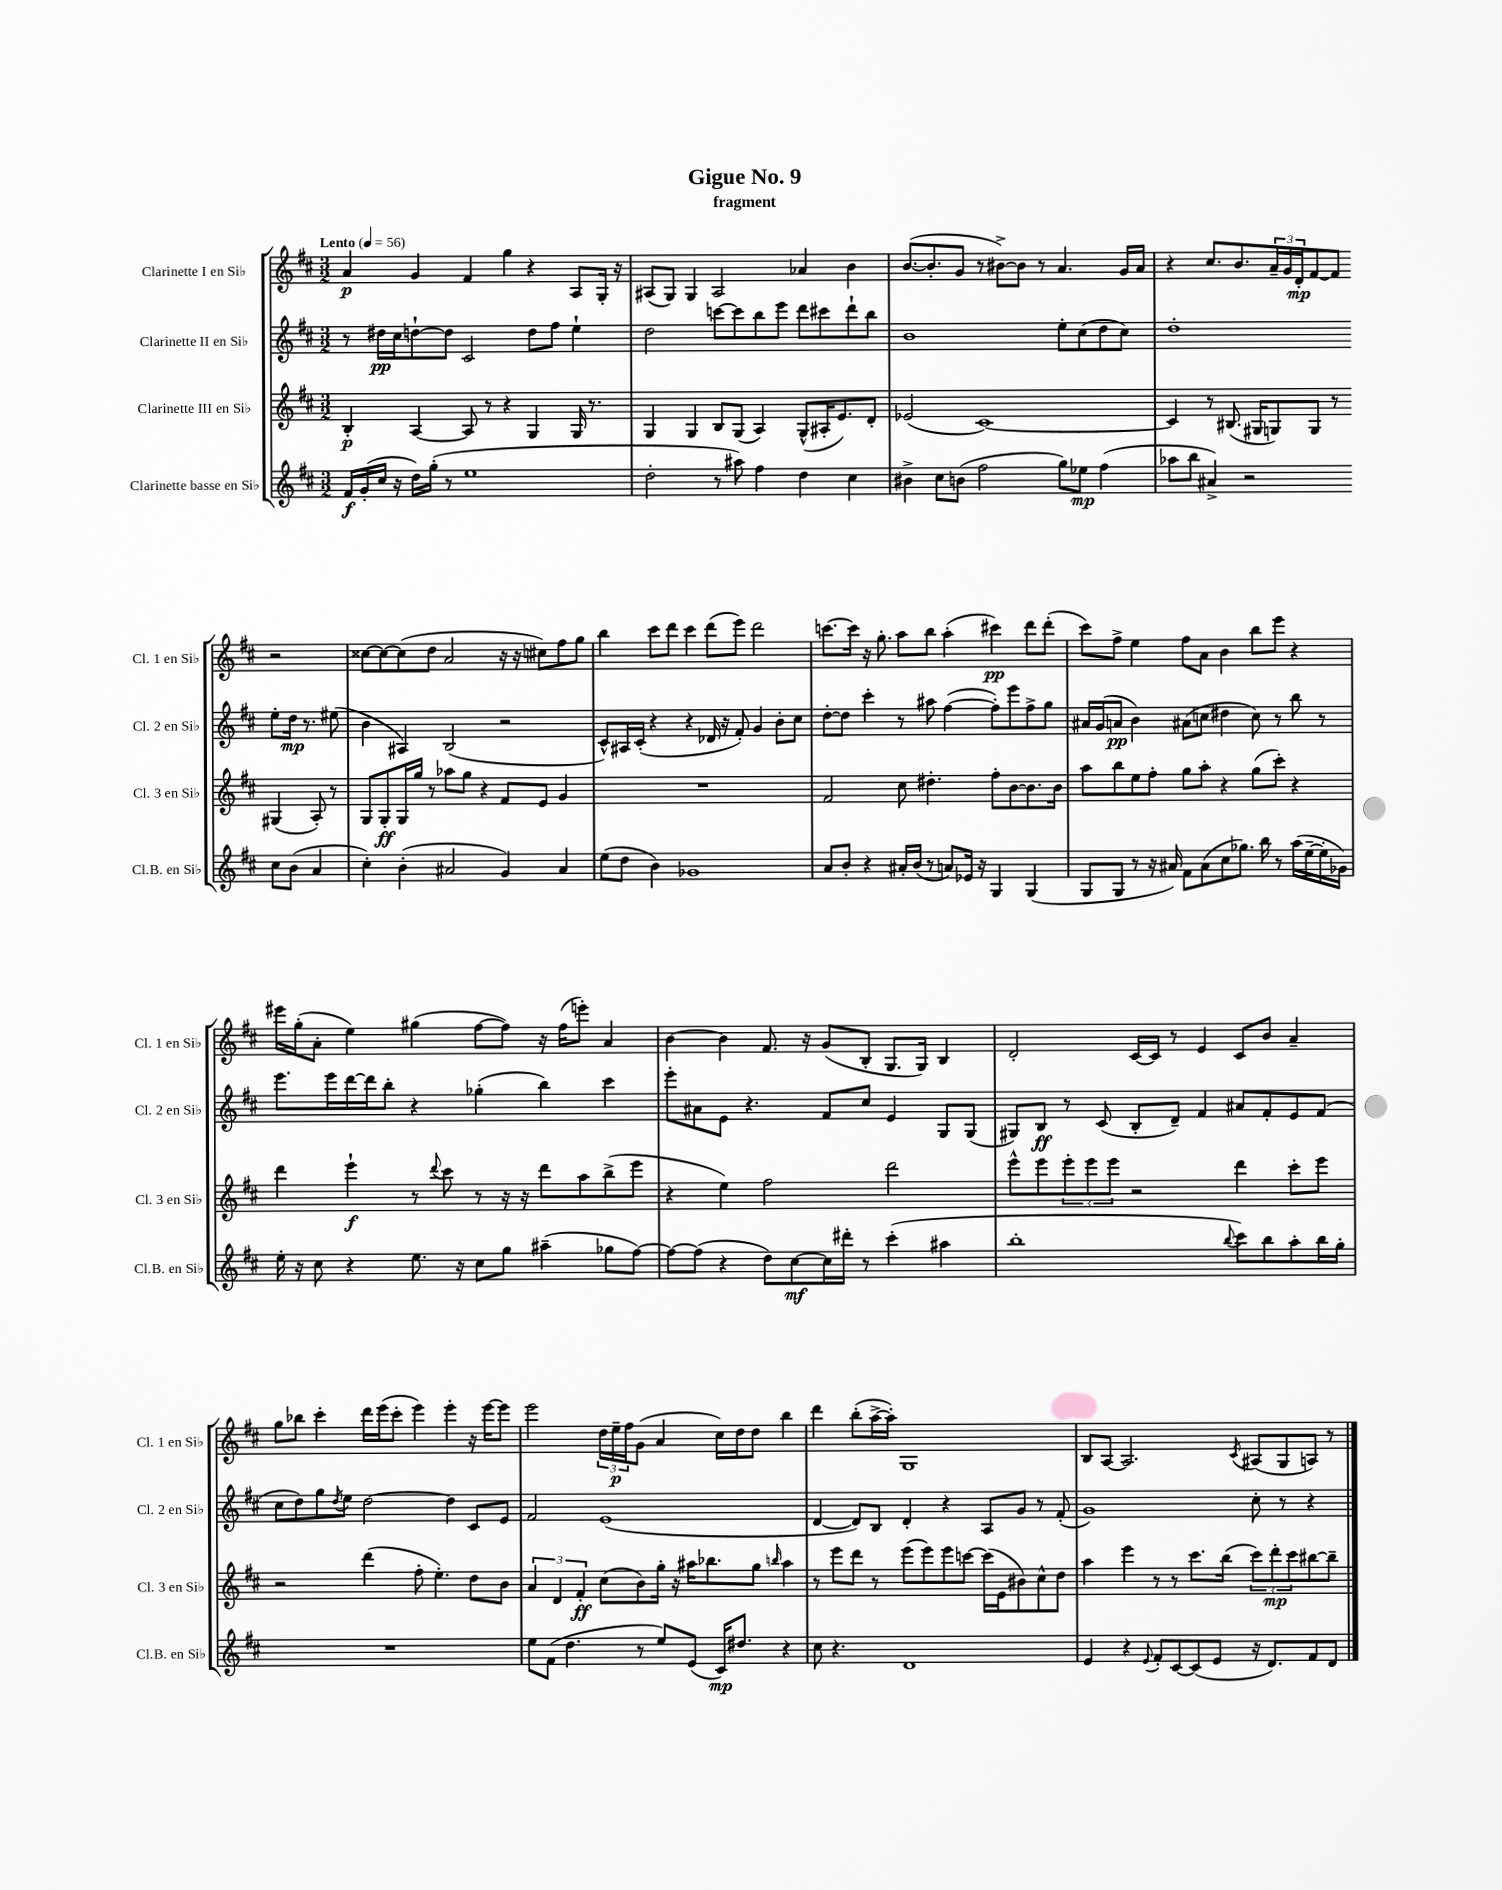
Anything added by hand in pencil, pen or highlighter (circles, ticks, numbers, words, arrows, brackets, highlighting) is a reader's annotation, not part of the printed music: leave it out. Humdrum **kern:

**kern	**kern	**kern	**kern
*staff4	*staff3	*staff2	*staff1
*clefG2	*clefG2	*clefG2	*clefG2
*k[f#c#]	*k[f#c#]	*k[f#c#]	*k[f#c#]
*M3/2	*M3/2	*M3/2	*M3/2
*MM56	*MM56	*MM56	*MM56
16f#	4B'	8r	4a
(16g'	.	.	.
16cc#	.	16dd#	.
16r	.	16cc#	.
16dd)	[4A	[8dd`	4g
(16gg'	.	.	.
8r	.	8dd]	.
1ee	8A]	2c#	4f#
.	8r	.	.
.	4r	.	4gg
.	4G	8dd	4r
.	.	8ff#	.
.	16G	4ee`	8A
.	8.r	.	.
.	.	.	16G'
.	.	.	16r
=	=	=	=
2dd'	4G	2dd	(8A#
.	.	.	8G)
.	4G	.	4G
8r	8B	[8ccc	2A#
8aa#)	(8G	8ccc]	.
4ff#	4A)	8bb	.
.	.	8eee	.
4dd	(8G^^	8ddd	4a-
.	16A#'	8ccc#	.
.	8.e)	.	.
4cc#	.	8ddd`	4b
.	8d'	8bb	.
=	=	=	=
4b#^	(2e-	1b	([8.b
.	.	.	8.b']
8cc#	.	.	.
(8b	.	.	8g
2ff#	[1c#)	.	8r
.	.	.	[8b#^)
.	.	.	8b#]
.	.	.	8r
8gg)	.	8ee'	4.a
8ee-	.	(8cc#	.
(4ff#	.	8dd	.
.	.	8cc#)	16g
.	.	.	16a
=	=	=	=
8aa-	4c#]	1dd'	4r
8bb	.	.	.
4a#^)	8r	.	8.cc#
.	(8.B#	.	.
.	.	.	8.b
2r	.	.	.
.	16G#	.	.
.	8G)	.	24a~
.	.	.	24g
.	.	.	24d'
.	8G	.	[8f#
.	8r	.	8f#]
8cc#	(4G#	8ee'	2r
(8b	.	16dd	.
.	.	8.r	.
4a#	8A')	.	.
.	8r	(8ee#	.
=	=	=	=
4cc#')	8G	4b	[8cc##
.	8G'	.	8cc##_
(4b'	16G	4A#)	(8cc##]
.	16gg	.	.
.	8r	.	8dd
2a#	8aa-	(2B	2a
.	8gg	.	.
.	4r	.	.
4g)	8f#	2r	16r
.	.	.	16r
.	8e	.	8cc#)
4a#	4g	.	8ff#
.	.	.	8gg
=	=	=	=
(8ee	1.r	8c#^^)	4bb
8dd	.	16A#	.
.	.	(16c#'	.
4b)	.	4r	8ccc#
.	.	.	8ddd
1g-	.	4r	4ccc#
.	.	16d-	(8ddd
.	.	16r	.
.	.	8f#')	8eee)
.	.	4g	2ddd
.	.	8b'	.
.	.	8cc#	.
=	=	=	=
8a	2f#	[8dd'	[8.ccc
8b'	.	8dd]	.
.	.	.	16ccc]
4r	.	4ccc#'	16r
.	.	.	8.gg'
16a#'	8cc#	8r	8aa
(16b	.	.	.
8r	4.dd#'	8aa#	8bb
8a)	.	([4ff#	(4aa'
16e-	.	.	.
16r	.	.	.
4G	8ff#'	8ff#'])	4ccc#)
.	[8b	8eee	.
(4G	8.b]	8ff#^	8ddd
.	.	8gg	(8ddd'
.	16b	.	.
=	=	=	=
8G	8aa	16a#	8ccc#)
.	.	(16g	.
8G	8bb	8a	8ff#^
8r	8ee	4b)	4ee
16r	8ff#'	.	.
16a#)	.	.	.
8f#	8gg	(8a#	8ff#
(8a#	8aa'	8cc	8a
8cc#	4r	4dd#	4b
8.gg-)	.	.	.
.	(8gg	8cc)	8bb
16bb	.	.	.
8r	8ccc#')	8r	8eee
(16aa	4r	8bb	4r
[16ee~	.	.	.
16ee']	.	8r	.
16g-)	.	.	.
=	=	=	=
16ee'	4ddd	8.eee	16eee#
16r	.	.	(16gg'
8cc#	.	.	8a'
.	.	16eee	.
4r	4eee`	[16ddd	4ee)
.	.	16ddd]	.
.	.	8bb'	.
8.ee	8r	4r	(4gg#
.	8qqddd	.	.
.	8ccc#	.	.
16r	.	.	.
8cc#	8r	(4gg-'	[8ff#
8gg	16r	.	8ff#])
.	16r	.	.
(4aa#~	8ddd	4bb)	16r
.	.	.	(16ff#
.	8aa	.	8eee')
8gg-	(8bb^	4ccc#	4a
[8ff#)	8eee	.	.
=	=	=	=
8ff#_	4r	8eee'	[4b
(8ff#]	.	8a#	.
4r	4ee)	8e	4b]
.	.	4.r	.
8dd)	2ff#	.	8.f#
[8cc#	.	.	.
.	.	.	16r
16cc#]	.	8f#	(8g
16ddd#'	.	.	.
8r	.	8cc#	8B'
(4ccc#'	2ddd	4e	8.G
.	.	.	16G)
4aa#	.	8G	4B
.	.	(8G	.
=	=	=	=
1bb'	8eee^^	8G#)	2d'
.	8eee	8B	.
.	12eee'	8r	.
.	12eee	.	.
.	.	(8c#	.
.	12eee	.	.
.	2r	8B'	[16c#
.	.	.	16c#]
.	.	8d~)	8r
.	.	4f#	4e
8qqbb	.	.	.
8ccc#)	4ddd	8a#	8c#
8bb	.	8f#'	8b
8aa'	8ccc#'	8e	4a~
16bb	8eee	(8f#	.
16gg'	.	.	.
=	=	=	=
1.r	2r	8cc#	8gg
.	.	8dd)	8bb-
.	.	8gg	4ccc#'
.	.	8qdd	.
.	.	8ee	.
.	(4ddd	[2dd	16ddd
.	.	.	(16eee
.	.	.	8ccc#'
.	8ff#'	.	4eee)
.	4.ee')	.	.
.	.	4dd]	4eee'
.	8dd	8c#	16r
.	.	.	[16eee
.	8b	8e	8eee]
=	=	=	=
8ee	6a	2f#	2eee
(8f#	.	.	.
.	6d	.	.
4.dd	.	.	.
.	6f#'	.	.
.	(8cc#	(1e	24dd
.	.	.	24ee~
.	.	.	24ff#
8r	8b)	.	(8g
8ee)	16gg'	.	4a
.	16r	.	.
(8e	16aa#	.	.
.	8.bb-	.	.
16c#)	.	.	16cc#)
8.dd#	.	.	16dd
.	8gg	.	8dd
.	16qqbb	.	.
4r	4aa#	.	4bb
=	=	=	=
8cc#	8r	[4d	4ddd
4.r	8eee	.	.
.	8ddd	8d])	(8bb'
.	8r	8B	[16aa^
.	.	.	16aa'])
1d	(8eee	4d'	1G
.	8eee)	.	.
.	8eee	4r	.
.	[8ccc	.	.
.	(16ccc]	8A	.
.	16e	.	.
.	8b#)	8g	.
.	8cc#^^	8r	.
.	8dd	(8f#'	.
=	=	=	=
4e	4aa	1g)	8B
.	.	.	[8A
4r	4eee	.	2.A]
8qqe	.	.	.
8f#'	8r	.	.
[8c#	8r	.	.
(8c#]	8.ccc#	.	.
8e	.	.	.
.	(16bb	.	.
.	.	.	8qc#
16r	12ccc#)	8cc#'	(8A#
8.d)	.	.	.
.	12ddd'	.	.
.	.	8r	8G
.	12ccc#	.	.
8f#	[8bb#	4r	8A)
8d	8bb#~]	.	8r
==	==	==	==
*-	*-	*-	*-
